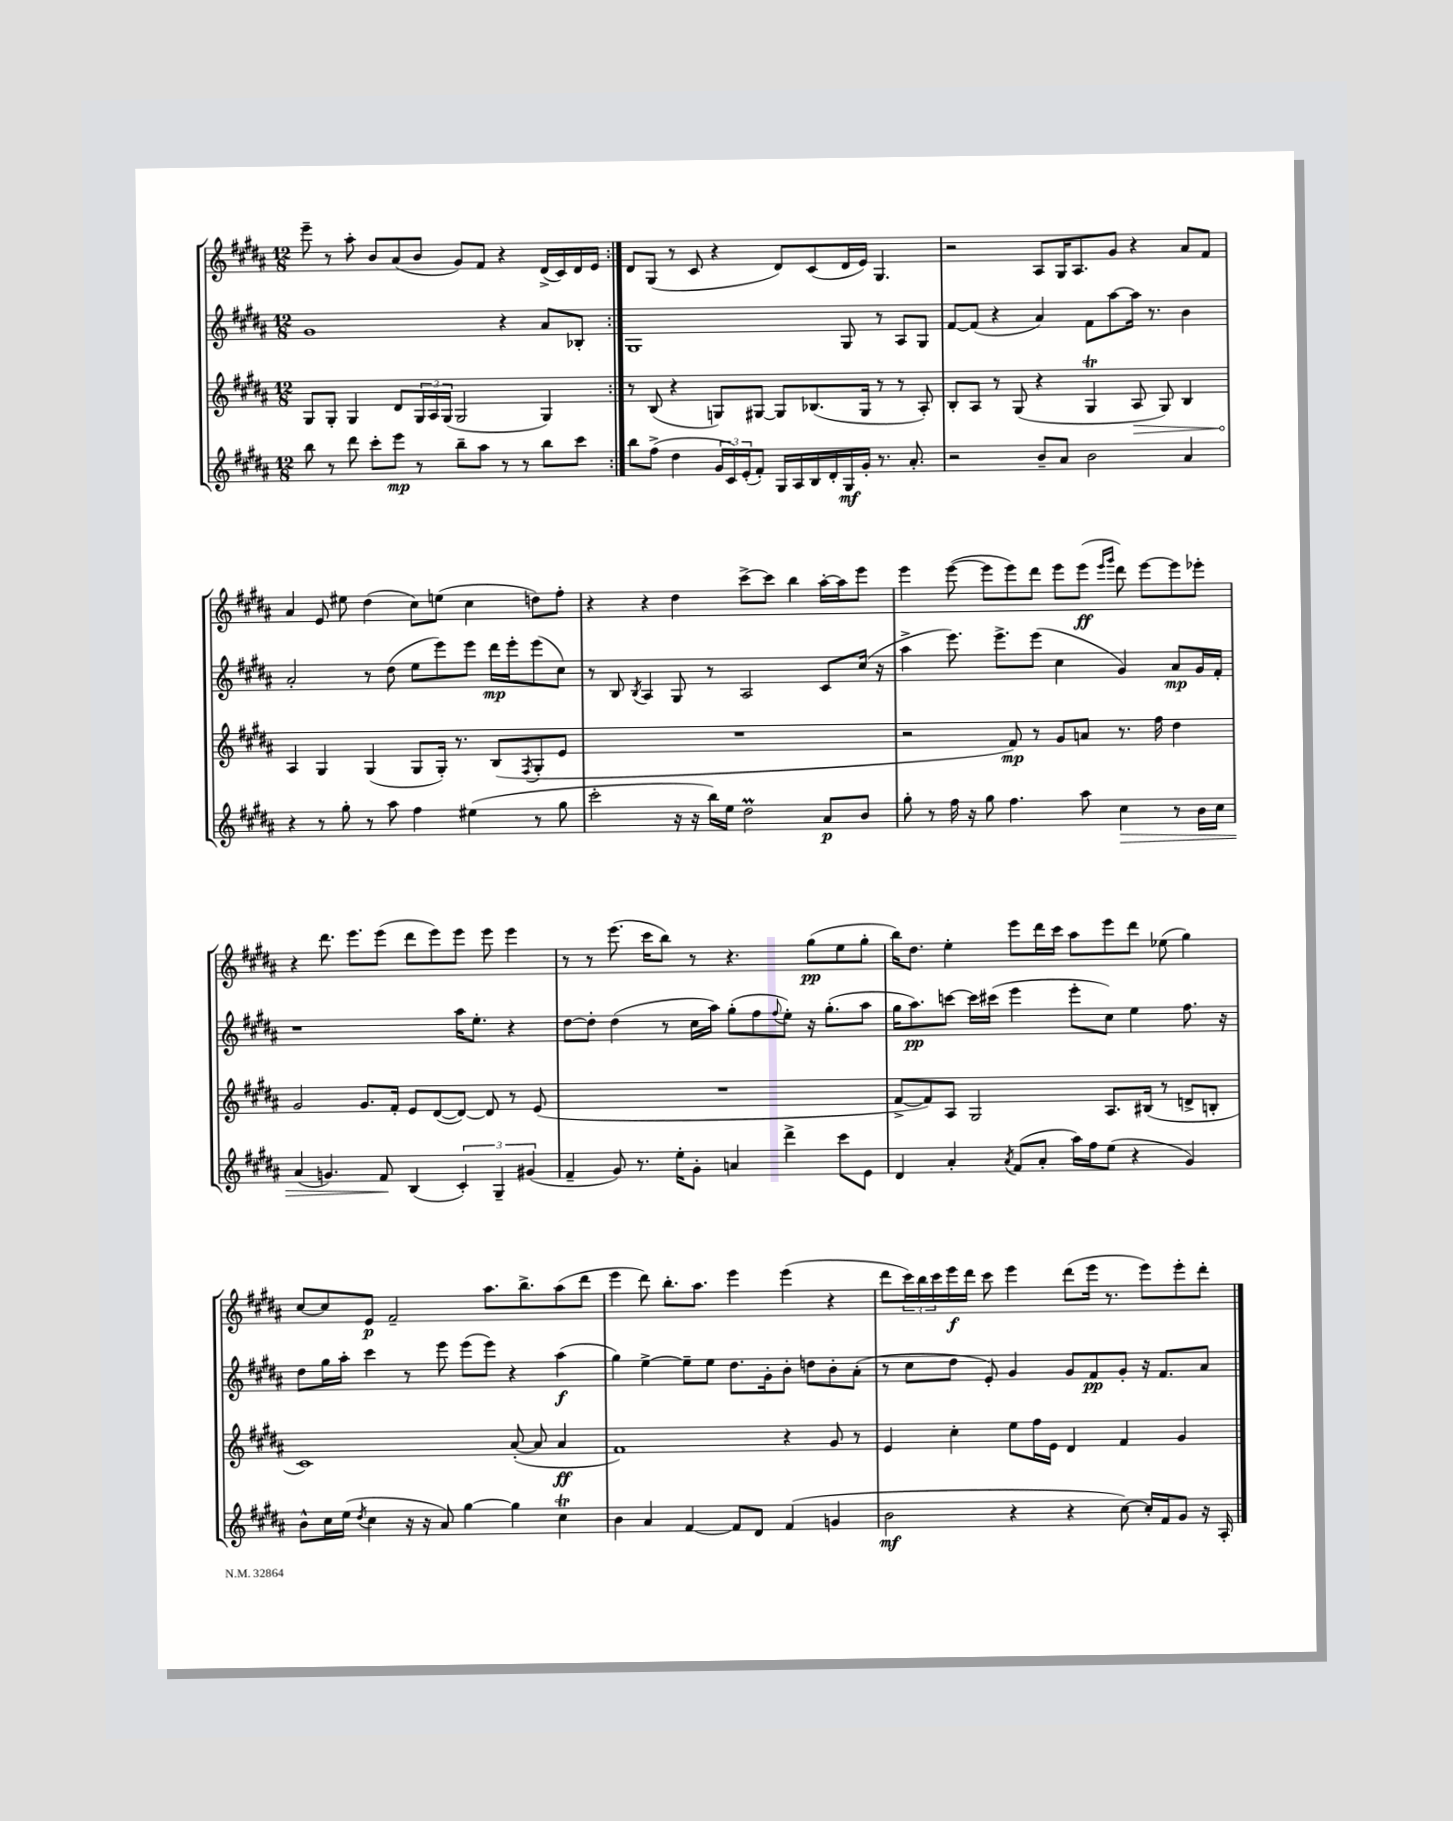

**kern	**dynam	**kern	**dynam	**kern	**dynam	**kern	**dynam
*part4	*part4	*part3	*part3	*part2	*part2	*part1	*part1
*staff4	*staff4	*staff3	*staff3	*staff2	*staff2	*staff1	*staff1
*clefG2	*	*clefG2	*	*clefG2	*	*clefG2	*
*k[f#c#g#d#a#]	*	*k[f#c#g#d#a#]	*	*k[f#c#g#d#a#]	*	*k[f#c#g#d#a#]	*
*M12/8	*	*M12/8	*	*M12/8	*	*M12/8	*
=111	=111	=111	=111	=111	=111	=111	=111
8bb\	.	8G#/L	.	1g#	.	8eee~\	.
8r	.	8G#'/J	.	.	.	8r	.
8ddd#\	.	4G#/	.	.	.	8aa#'\	.
8ccc#'\L	.	.	.	.	.	8b/L	.
8eee\J	mp	8d#/L	.	.	.	(8a#/	.
8r	.	24G#/L	.	.	.	8b/J	.
.	.	24A#/	.	.	.	.	.
.	.	(24G#/JJ	.	.	.	.	.
8bb~\L	.	2G#/	.	.	.	8g#/L)	.
8aa#\J	.	.	.	.	.	8f#/J	.
8r	.	.	.	4r	.	4r	.
8r	.	.	.	.	.	.	.
8bb\L	.	4G#/)	.	8a#/L	.	(16d#^/LL	.
.	.	.	.	.	.	16c#/)	.
8ccc#\J	.	.	.	8B-X'/J	.	16d#/	.
.	.	.	.	.	.	16e/JJ	.
=112:|!	=112:|!	=112:|!	=112:|!	=112:|!	=112:|!	=112:|!	=112:|!
8bb\L	.	8r	.	1G#	.	8d#/L	.
(8ff#^\J	.	(8B/	.	.	.	(8G#/J	.
4dd#\	.	4r	.	.	.	8r	.
.	.	.	.	.	.	8c#/	.
24g#/LL	.	8Gn/L)	.	.	.	4r	.
24c#/)	.	.	.	.	.	.	.
(24e'/J	.	.	.	.	.	.	.
8f#'/J)	.	[8G#X/J	.	.	.	.	.
16G#/LL	.	8G#/L]	.	.	.	8d#/L)	.
16A#/	.	.	.	.	.	.	.
16B/	.	(8.B-X/	.	.	.	(8c#/	.
16d#'/	.	.	.	.	.	.	.
16G#/	mf	.	.	8G#/	.	16d#/L	.
16g#'/JJ	.	16G#/Jk	.	.	.	16e/JJ)	.
8.r	.	8r	.	8r	.	4.G#/	.
.	.	8r	.	8A#/L	.	.	.
8.a#'/	.	.	.	.	.	.	.
.	.	8A#'/)	.	8G#/J	.	.	.
=113	=113	=113	=113	=113	=113	=113	=113
2r	.	8B'/L	.	[8f#/L	.	2r	.
.	.	8A#/J	.	(8f#/J]	.	.	.
.	.	8r	.	4r	.	.	.
.	.	(8G#/	.	.	.	.	.
8b~/L	.	4r	.	4a#/)	.	8A#/L	.
8a#/J	.	.	.	.	.	16G#/K	.
.	.	.	.	.	.	8.A#/	.
2b\	.	4G#T/	.	8f#\L	.	.	.
.	.	.	.	[8aa#\	.	8g#/J	.
!	!	!	!LO:HP:b	!	!	!	!
.	.	8A#/	>	16aa#\Jk]	.	4r	.
.	.	.	.	8.r	.	.	.
.	.	8G#/)	.	.	.	.	.
4a#/	.	4B/	.	4b\	.	8a#/L	.
.	.	.	.	.	.	8f#/J	.
!!LO:LB:g=z
=114	=114	=114	=114	=114	=114	=114	=114
4r	.	4A#/	.	2a#'/	.	4a#/	.
8r	.	4G#/	]	.	.	8e/	.
8gg#'\	.	.	.	.	.	8ee#X\	.
8r	.	(4G#/	.	8r	.	(4dd#\	.
8aa#\	.	.	.	(8dd#\	.	.	.
4ff#\	.	8G#/L	.	8ee\L	.	8cc#\L)	.
.	.	16G#'/Jk)	.	8eee\)	.	(8een\J	.
.	.	8.r	.	.	.	.	.
(4ee#X\	.	.	.	8eee\J	.	4cc#\	.
.	.	(8B/L	.	16ddd#\LL	mp	.	.
.	.	.	.	16eee'\J	.	.	.
.	.	8qF#/	.	.	.	.	.
8r	.	8G#'/	.	(8eee\	.	8ddn\L)	.
8gg#\	.	8e/J	.	8cc#\J)	.	8ff#'\J	.
=115	=115	=115	=115	=115	=115	=115	=115
2ccc#'\	.	1.r	.	8r	.	4r	.
.	.	.	.	8B/	.	.	.
.	.	.	.	8qB/	.	.	.
.	.	.	.	4A#/	.	4r	.
16r	.	.	.	8G#/	.	4dd#\	.
16r	.	.	.	.	.	.	.
16bb\LL)	.	.	.	8r	.	.	.
16ee\JJ	.	.	.	.	.	.	.
2dd#m\	.	.	.	2A#/	.	[8ccc#^\L	.
.	.	.	.	.	.	8ccc#\J]	.
.	.	.	.	.	.	4bb\	.
8a#/L	p	.	.	8c#/L	.	[16aa#'\LL	.
.	.	.	.	.	.	16aa#\J]	.
8b/J	.	.	.	(16cc#/Jk	.	8eee\J	.
.	.	.	.	16r	.	.	.
=116	=116	=116	=116	=116	=116	=116	=116
8gg#'\	.	2r	.	4aa#^\	.	4eee\	.
8r	.	.	.	.	.	.	.
16ff#\	.	.	.	8.eee\)	.	([8eee\	.
16r	.	.	.	.	.	.	.
8gg#\	.	.	.	.	.	8eee\L]	.
.	.	.	.	8.eee^\L	.	.	.
4.ff#\	.	8f#/)	mp	.	.	8eee\)	.
.	.	8r	.	(8eee\J	.	8ddd#\J	.
.	.	8g#/L	.	4cc#\	.	8eee\L	.
8aa#\	.	8an/J	.	.	.	(8eee\J	ff
.	.	.	.	.	.	16qqeee/LL	.
.	.	.	.	.	.	16qqggg#/JJ	.
!	!LO:HP:b	!	!	!	!	!	!
4cc#\	>	8.r	.	4g#/)	.	8ddd#\)	.
.	.	.	.	.	.	[8eee\L	.
.	.	16ff#\	.	.	.	.	.
8r	.	4dd#\	.	8a#/L	mp	8eee\]	.
16b\LL	.	.	.	16g#/L	.	8eee-X'\J	.
16cc#\JJ	.	.	.	16f#'/JJ	.	.	.
!!LO:LB:g=z
=117	=117	=117	=117	=117	=117	=117	=117
(4a#/	.	2g#/	.	1r	.	4r	.
4.gn/)	.	.	.	.	.	8.ddd#\	.
.	.	.	.	.	.	8.eee\L	.
.	.	8.g#/L	.	.	.	.	.
8f#/	.	.	.	.	.	(8eee\J	.
.	.	16f#'/Jk	.	.	.	.	.
(4B/	]	8e/L	.	.	.	8ddd#\L	.
.	.	([8d#/	.	.	.	8eee\)	.
6c#'/)	.	8d#/J_)	.	16aa#\KL	.	8eee\J	.
.	.	.	.	8.ee'\J	.	.	.
.	.	8d#/]	.	.	.	8eee\	.
6G#~/	.	.	.	.	.	.	.
.	.	8r	.	4r	.	4eee\	.
(6g#X/	.	.	.	.	.	.	.
.	.	(8e/	.	.	.	.	.
=118	=118	=118	=118	=118	=118	=118	=118
4f#~/	.	1.r	.	[8dd#\L	.	8r	.
.	.	.	.	8dd#'\J]	.	8r	.
8g#/)	.	.	.	(4dd#\	.	(8.eee\	.
8.r	.	.	.	.	.	.	.
.	.	.	.	.	.	16ccc#\KL	.
.	.	.	.	8r	.	8bb\J)	.
16ee'\KL	.	.	.	.	.	.	.
8g#'\J	.	.	.	16cc#\LL	.	8r	.
.	.	.	.	16aa#\JJ)	.	.	.
4an/	.	.	.	(8gg#'\L	.	4.r	.
.	.	.	.	8ff#\	.	.	.
.	.	.	.	8qqff#/	.	.	.
4ddd#^\	.	.	.	8ee'\J)	.	.	.
.	.	.	.	16r	.	(8gg#\L	pp
.	.	.	.	(8.gg#'\L	.	.	.
8ccc#\L	.	.	.	.	.	8ee\	.
8e\J	.	.	.	8aa#\J	.	8gg#'\J	.
=119	=119	=119	=119	=119	=119	=119	=119
4d#/	.	[8f#^/L	.	16gg#\KL	.	16bb\KL)	.
.	.	.	.	8.aa#\)	pp	8.dd#\J	.
.	.	8f#/])	.	.	.	.	.
4a#'/	.	8A#/J	.	[8cccn\J	.	4ee'\	.
.	.	2G#/	.	16ccc\LL]	.	.	.
.	.	.	.	(16ccc#X\JJ	.	.	.
8qa#/	.	.	.	.	.	.	.
(8f#/L	.	.	.	4eee\	.	8eee\L	.
8a#'/J	.	.	.	.	.	16ddd#\L	.
.	.	.	.	.	.	16ccc#\JJ	.
16aa#\LL)	.	.	.	8eee'\L	.	8aa#\L	.
16ff#\J	.	.	.	.	.	.	.
(8ee\J	.	8.A#/L	.	8cc#\J)	.	8eee\	.
4r	.	.	.	4ee\	.	8ddd#\J	.
.	.	(16B#X/Jk	.	.	.	.	.
.	.	8r	.	.	.	(8ee-X\	.
4g#/)	.	8dn^/L	.	8.ff#\	.	4gg#\)	.
.	.	8Bn'/J	.	.	.	.	.
.	.	.	.	16r	.	.	.
!!LO:LB:g=z
=120	=120	=120	=120	=120	=120	=120	=120
8b^^\L	.	1c#)	.	8dd#\L	.	[8cc#/L	.
16cc#\L	.	.	.	16gg#\L	.	8cc#/]	.
(16ee\JJ	.	.	.	16aa#'\JJ	.	.	.
8qdd#/	.	.	.	.	.	.	.
4cc#\	.	.	.	4ccc#\	.	8e/J	p
.	.	.	.	.	.	2f#~/	.
16r	.	.	.	8r	.	.	.
16r	.	.	.	.	.	.	.
8a#/)	.	.	.	8eee\	.	.	.
[4gg#\	.	.	.	(8eee\L	.	.	.
.	.	.	.	8eee\J)	.	8.aa#\L	.
4gg#\]	.	([8a#'/	.	4r	.	.	.
.	.	.	.	.	.	8.bb^\	.
.	.	8a#/]	.	.	.	.	.
4cc#T\	.	4a#/	ff	(4aa#\	f	(8aa#\	.
.	.	.	.	.	.	8ddd#\J	.
=121	=121	=121	=121	=121	=121	=121	=121
4b\	.	1f#)	.	4gg#\)	.	4eee\	.
4a#/	.	.	.	[4ee^\	.	8ddd#\)	.
.	.	.	.	.	.	8.bb'\L	.
[4f#/	.	.	.	8ee~\L]	.	.	.
.	.	.	.	.	.	8.aa#\J	.
.	.	.	.	8ee\J	.	.	.
8f#/L]	.	.	.	8.dd#\L	.	4eee\	.
8d#/J	.	.	.	.	.	.	.
.	.	.	.	16g#'\k	.	.	.
(4f#/	.	4r	.	8b'\J	.	(4eee\	.
.	.	.	.	8ddn\L	.	.	.
4gn/	.	8g#/	.	8b'\	.	4r	.
.	.	8r	.	(8a#'\J	.	.	.
=122	=122	=122	=122	=122	=122	=122	=122
2b\	mf	4e/	.	8r	.	8ddd#\L	.
.	.	.	.	8cc#\L	.	24ccc#\L)	.
.	.	.	.	.	.	24bb\	.
.	.	.	.	.	.	24ccc#\	.
.	.	4cc#'\	.	8dd#\J	.	16eee\	f
.	.	.	.	.	.	16ddd#\JJ	.
.	.	.	.	8e'/)	.	8ccc#\	.
4r	.	8ee\L	.	4g#/	.	4eee\	.
.	.	16ff#\L	.	.	.	.	.
.	.	16e\JJ	.	.	.	.	.
4r	.	4d#/	.	8g#/L	.	(8ddd#\L	.
.	.	.	.	8f#/	pp	16eee\Jk	.
.	.	.	.	.	.	8.r	.
[8cc#\)	.	4f#/	.	8g#'/J	.	.	.
16cc#'/LL]	.	.	.	16r	.	8eee\L)	.
16f#/J	.	.	.	8.f#/L	.	.	.
8g#/J	.	4g#/	.	.	.	8eee'\	.
16r	.	.	.	8a#/J	.	8ddd#'\J	.
16A#'/	.	.	.	.	.	.	.
==	==	==	==	==	==	==	==
*-	*-	*-	*-	*-	*-	*-	*-
